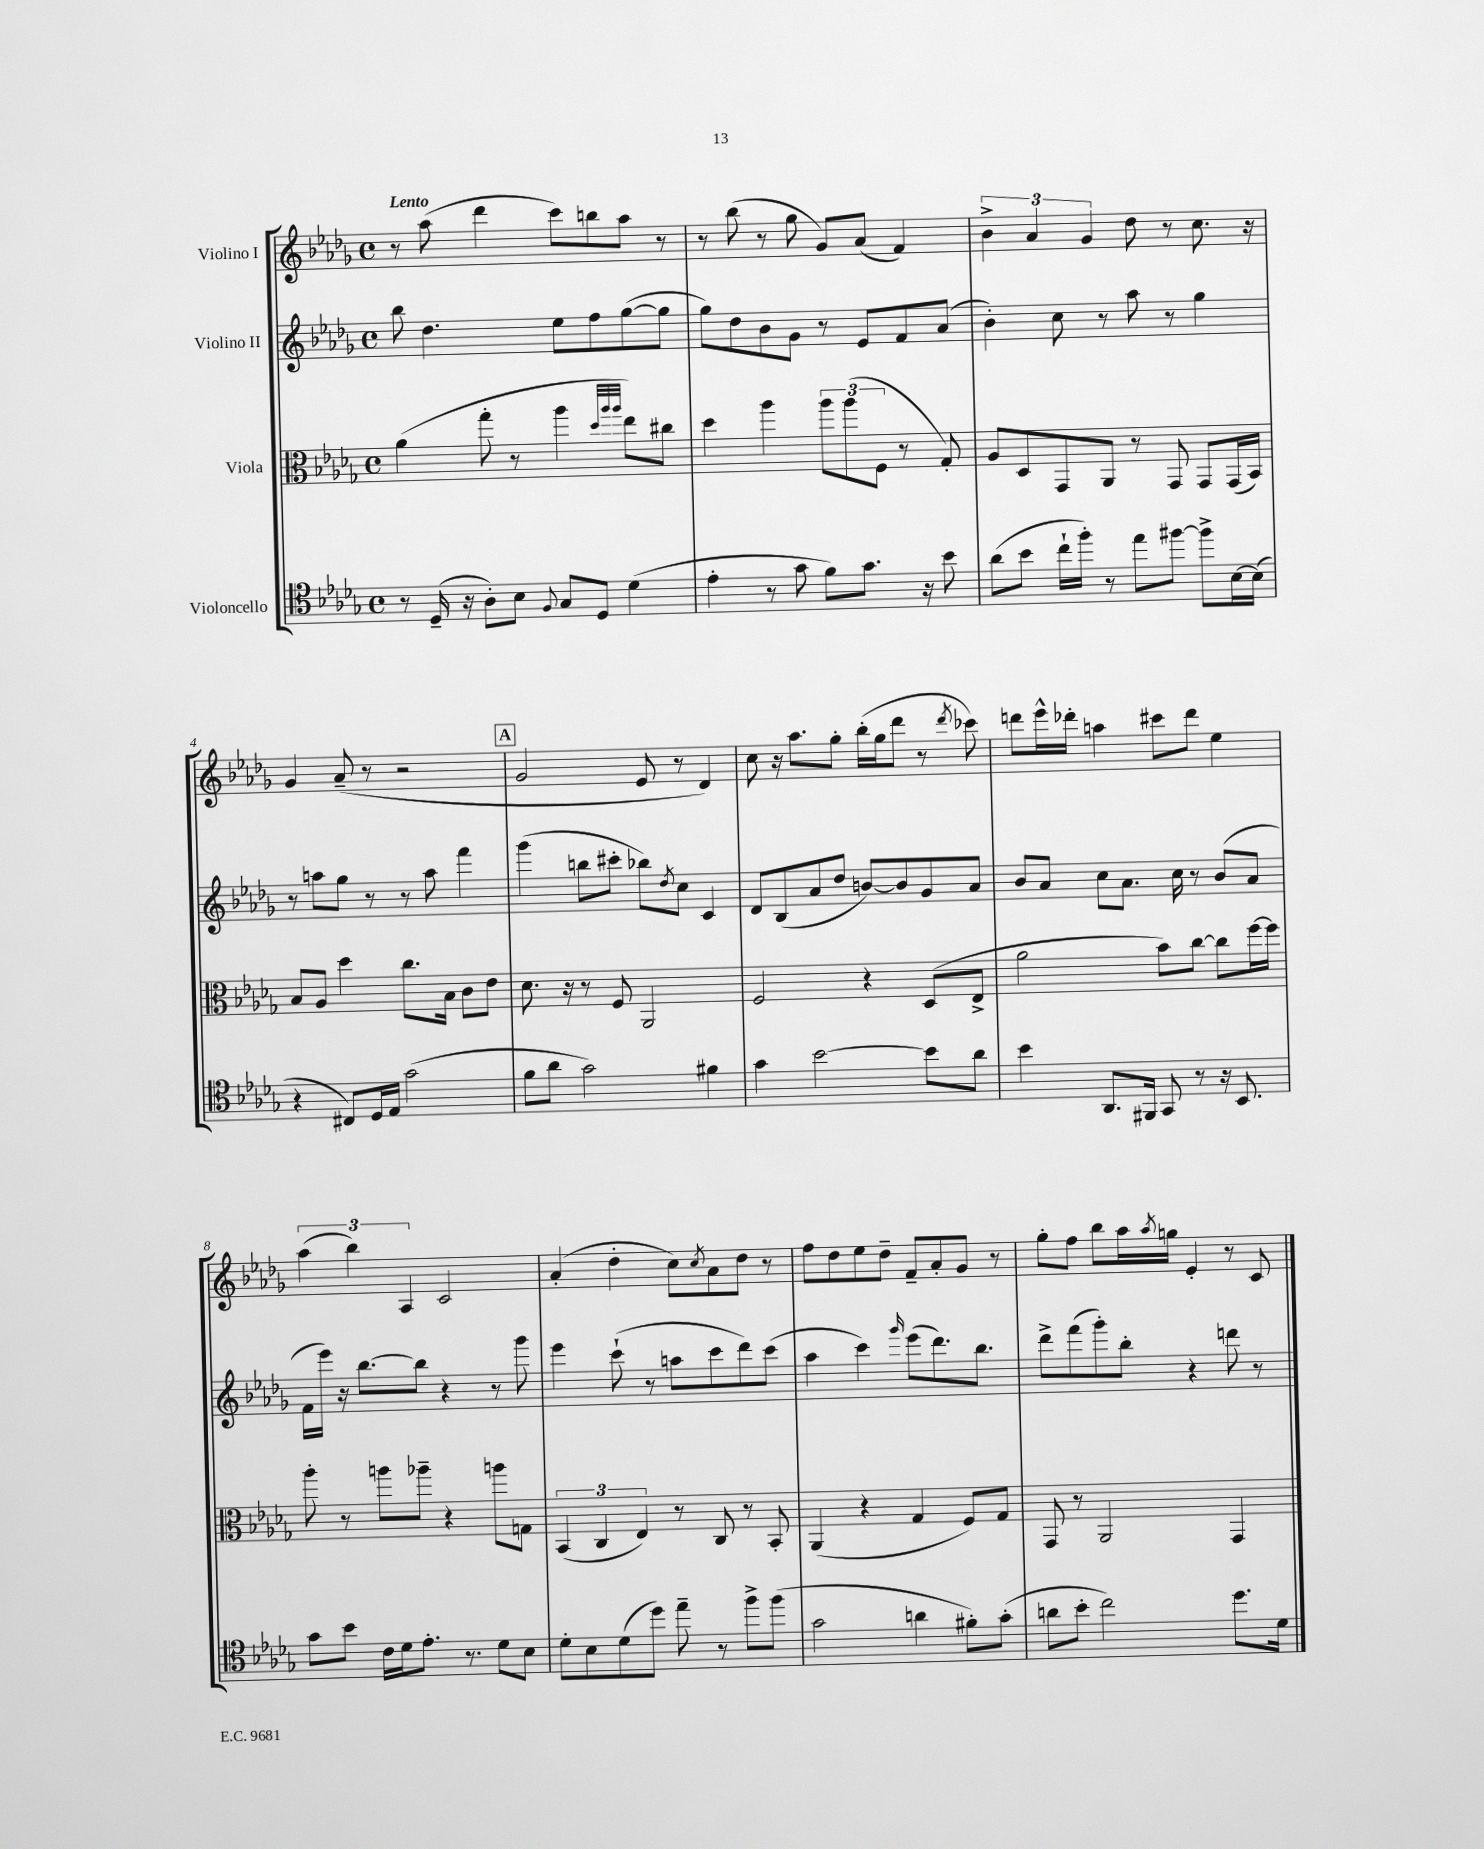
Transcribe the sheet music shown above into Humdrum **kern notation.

**kern	**kern	**kern	**kern
*staff4	*staff3	*staff2	*staff1
*clefC4	*clefC3	*clefG2	*clefG2
*k[b-e-a-d-g-]	*k[b-e-a-d-g-]	*k[b-e-a-d-g-]	*k[b-e-a-d-g-]
*M4/4	*M4/4	*M4/4	*M4/4
*met(c)	*met(c)	*met(c)	*met(c)
8r	(4a-	8bb-	8r
(16D-~	.	4.dd-	(8aa-
16r	.	.	.
8A-')	8gg-'	.	4ddd-
8B-	8r	.	.
8qqF	.	.	.
8G-	4aa-	8ee-	8ccc)
8D-	.	8ff	8bb
.	32qqdd-	.	.
.	32qqaa-	.	.
.	32qqaa-	.	.
(4d-	8ee-)	([8gg-	8aa-
.	8cc#	8gg-]	8r
=	=	=	=
4e-'	4dd-	8gg-)	8r
.	.	8dd-	(8bb-
8r	4aa-	8b-	8r
8g-	.	8g-	8gg-
8f)	12aa-	8r	8g-)
.	(12aa-	.	.
8.g-	.	8e-	(8a-
.	12F	.	.
.	8r	8f	4f)
16r	.	.	.
8b-	8G-')	(8a-	.
=	=	=	=
(8a-	8A-	4b-')	6b-^
8b-	8D-	.	.
.	.	.	6a-
16cc`	8GG-	8cc	.
16ff')	.	.	.
.	.	.	6g-
8r	8AA-	8r	.
8ee-	8r	8aa-	8dd-
[8ff#	8GG-	8r	8r
8ff#^]	8GG-	4gg-	8.cc
[16B-	(16GG-	.	.
(16B-]	16BB-)	.	16r
=	=	=	=
4r	8B-	8r	4g-
.	8A-	8aa	.
8C#)	4dd-	8gg-	(8a-~
16D-	.	8r	8r
16E-	.	.	.
(2g-	8.cc	8r	2r
.	.	8aa	.
.	16B-	.	.
.	8c	4fff	.
.	8e-	.	.
=	=	=	=
8f	8.d-	(4ggg-	2g-
8a-	.	.	.
.	16r	.	.
2g-)	8r	8bb	.
.	8F	8ccc#'	.
.	2AA-	8bb-)	8e-
.	.	8qdd-	.
.	.	8cc	8r
4f#	.	4c	4d-)
=	=	=	=
4g-	2F	8d-	8cc
.	.	(8B-	16r
.	.	.	8.aa-
[2b-	.	8a-	.
.	.	8dd-	8gg-'
.	4r	[8b)	(16bb-'
.	.	.	16gg-
.	.	8b]	8ddd-
8b-]	(8D-	8g-	8r
.	.	.	8qddd-
8a-	8E-^	8a-	8ccc-)
=	=	=	=
4b-	2a-	8b-	8ddd
.	.	8a-	16eee-^^
.	.	.	16ddd-'
8.AA-	.	8cc	4aa
.	.	8.a-	.
16FF#	.	.	.
8GG-	8b-)	.	8ccc#
.	.	16cc	.
8r	[8cc	8r	8ddd-
16r	8cc]	(8b-	4ee-
8.BB-	.	.	.
.	[16ff	8a-	.
.	16ff]	.	.
=	=	=	=
8g-	8aa-'	16f	(6aa-
.	.	16eee-)	.
8b-	8r	16r	.
.	.	.	6bb-)
.	.	[8.bb-	.
16c	8aa	.	.
16d-	.	.	.
.	.	.	6A-
8.e-'	8aa-~	8bb-]	.
.	4r	4r	2c
8.r	.	.	.
8d-	8aa	8r	.
8B-	8G	8ggg-	.
=	=	=	=
8d-'	(6BB-	4eee-	(4a-'
8B-	.	.	.
.	6C	.	.
(8d-	.	(8ccc`	4dd-'
.	6E-)	.	.
8dd-)	.	8r	.
8ee-~	8r	8aa	8cc)
.	.	.	8qcc
8r	8C	8ccc	8a-
8ff^	8r	8ddd-)	8dd-
(8ff	8BB-'	(8ccc	8r
=	=	=	=
2g-	(4AA-	4aa-	8ff
.	.	.	8dd-
.	4r	4ccc)	8ee-
.	.	.	8dd-~
.	.	16qqggg-	.
4a	4G-	(8eee-	8f~
.	.	8.ddd-)	8a-'
8f#')	8F)	.	8g-
.	.	8.bb-	.
(8g-'	8G-	.	8r
=	=	=	=
8a	8GG-	8ddd-^	8gg-'
8b-'	8r	(8fff	8ff
2cc)	2AA-	8ggg-')	8bb-
.	.	8bb-'	16aa-
.	.	.	8qaa-
.	.	.	16gg
.	.	4r	4e-'
8.dd-	4GG-	8ddd	8r
.	.	8r	8c
16d-	.	.	.
==	==	==	==
*-	*-	*-	*-
